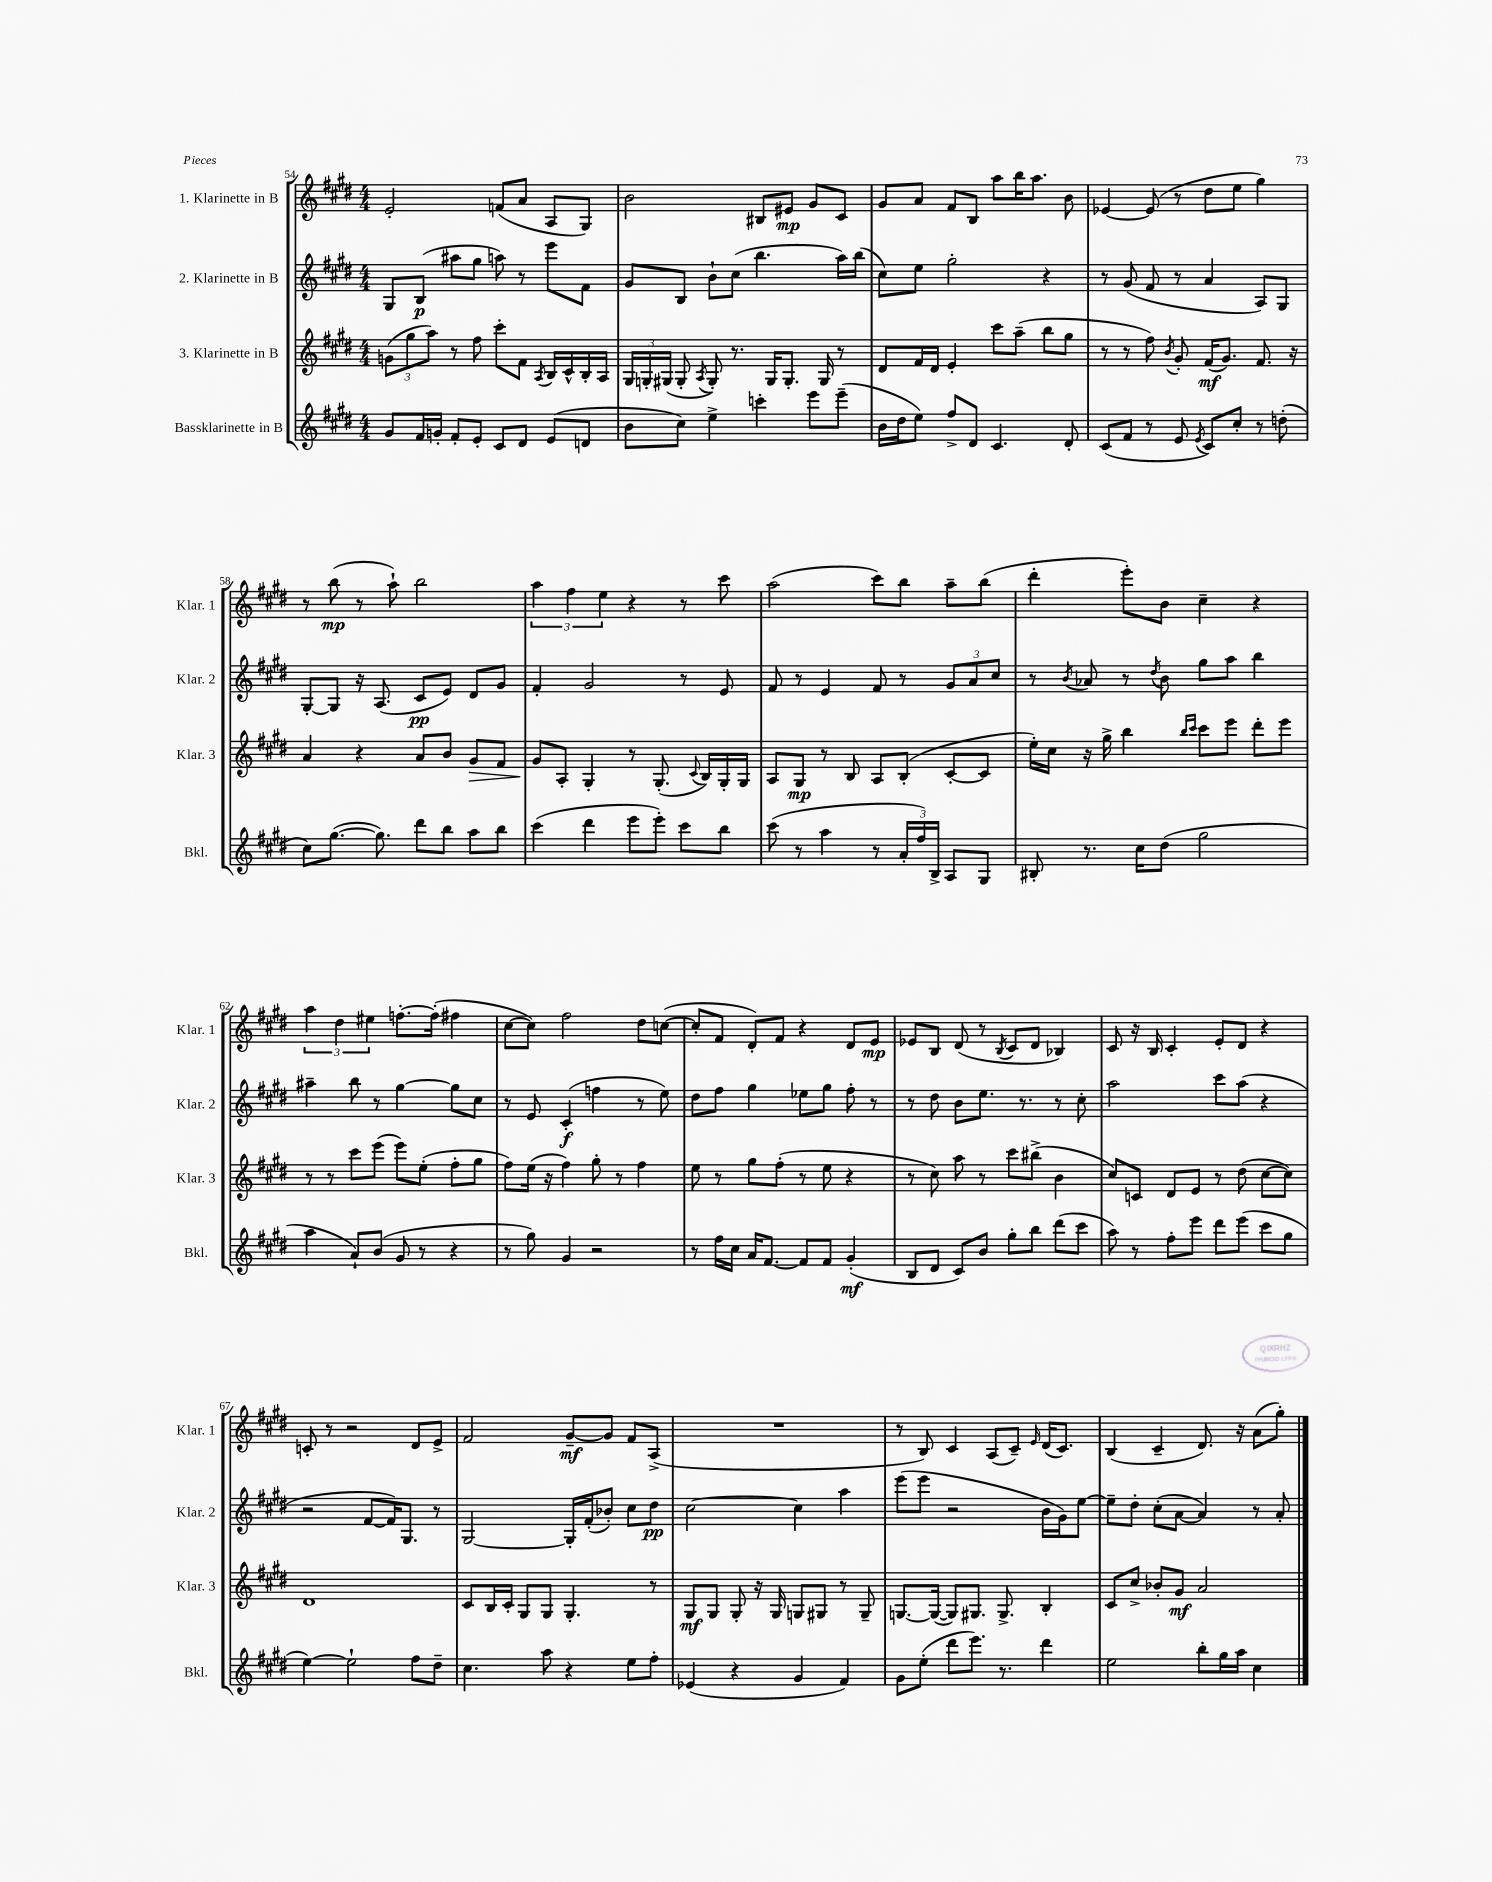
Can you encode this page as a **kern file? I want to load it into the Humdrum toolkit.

**kern	**kern	**kern	**kern
*staff4	*staff3	*staff2	*staff1
*clefG2	*clefG2	*clefG2	*clefG2
*k[f#c#g#d#]	*k[f#c#g#d#]	*k[f#c#g#d#]	*k[f#c#g#d#]
*M4/4	*M4/4	*M4/4	*M4/4
8g#/L	(12g\L	8G#/L	2e'/
.	12gg#\	.	.
16f#/L	.	(8B/J	.
.	12aa\J)	.	.
16g'/JJ	.	.	.
8f#'/L	8r	8aa#\L	.
8e'/J	8ff#\	8gg#\J	.
8c#/L	8ccc#'\L	8aa\)	(8f/L
8d#/J	8f#\J	8r	8a/J
.	8qA/	.	.
(8e/L	16B/LL	8eee\L	8A/L
.	16c#^^/	.	.
8d/J	16B'/	8f#\J	8G#/J)
.	16A/JJ	.	.
=	=	=	=
8b\L	24G#/LL	8g#/L	2b\
.	24G'/	.	.
.	(24G#/JJ	.	.
8cc#\J)	8G#'/	8B/J	.
.	8qA/	.	.
4ee^\	8G#'/)	8b`\L	.
.	8.r	(8cc#\J	.
4ccc'\	.	4.bb\	8B#/L
.	16G#/LK	.	.
.	8.G#'/J	.	8e#/J
8eee\L	.	.	8g#/L
.	16G#/	.	.
(8eee~\J	8r	16aa\LL)	8c#/J
.	.	(16bb\JJ	.
=	=	=	=
16b\LL	8d#/L	8cc#\L)	8g#/L
16dd#\J	.	.	.
8ee\J)	16f#/L	8ee\J	8a/J
.	16d#/JJ	.	.
8ff#^/L	4e'/	2gg#'\	8f#/L
8d#/J	.	.	8B/J
4.c#/	8ccc#\L	.	8aa\L
.	(8aa~\J	.	16bb\K
.	.	.	8.aa\J
.	8bb\L	4r	.
8d#'/	8gg#\J	.	8b\
=	=	=	=
(8c#/L	8r	8r	[4e-/
8f#/J	8r	(8g#/	.
8r	8ff#\)	8f#/	(8e-/]
.	8qb/	.	.
8e/	8g#'/	8r	8r
8qe/	.	.	.
8c#/L)	(16f#/LK	4a/	8dd#\L
.	8.g#/J)	.	.
8cc#'/J	.	.	8ee\J
8r	8.f#/	8A/L)	4gg#\)
(8dd'\	.	8G#/J	.
.	16r	.	.
=	=	=	=
8cc#\L)	4a/	[8G#'/L	8r
([8.gg#\J	.	8G#/]J	(8bb\
.	4r	16r	8r
8.gg#\])	.	(8.A/	.
.	.	.	8aa`\)
8ddd#\L	8a/L	8c#/L	2bb\
8bb\J	8b/J	8e/J)	.
8aa\L	8g#/L	8d#/L	.
8bb\J	8f#/J	8g#/J	.
=	=	=	=
(4ccc#\	8g#/L	4f#'/	6aa\
.	8A'/J	.	.
.	.	.	6ff#\
4ddd#\	4G#'/	2g#/	.
.	.	.	6ee\
8eee\L	8r	.	4r
8eee'\J)	(8.G#'/	.	.
8ccc#\L	.	8r	8r
.	8qqc#/	.	.
.	16B/LL)	.	.
8bb\J	16G#'/	8e/	8ccc#\
.	16G#/JJ	.	.
=	=	=	=
(8ccc#\	8A/L	8f#/	(2aa\
8r	8G#/J	8r	.
4aa\	8r	4e/	.
.	8B/	.	.
8r	8A/L	8f#/	8ccc#\L)
24a'/LL	(8B'/J	8r	8bb\J
24ff#/)	.	.	.
24B^/JJ	.	.	.
8A/L	[8c#'/L	12g#/L	8aa~\L
.	.	12a/	.
8G#/J	8c#/]J	.	(8bb\J
.	.	12cc#/J	.
=	=	=	=
8B#'/	16ee'\LL)	8r	4ddd#'\
.	16cc#\JJ	.	.
.	.	8qb/	.
8.r	16r	8a-/	.
.	16gg#^\	.	.
.	4bb\	8r	8eee'\L)
16cc#\LK	.	.	.
.	.	8qdd#/	.
(8dd#\J	.	8b\	8b\J
.	16qqbb/LL	.	.
.	16qqccc#/JJ	.	.
2gg#\	8ccc#\L	8gg#\L	4cc#~\
.	8eee\J	8aa\J	.
.	8ddd#'\L	4bb\	4r
.	8eee\J	.	.
=	=	=	=
4aa\	8r	4aa#~\	6aa\
.	8r	.	.
.	.	.	6dd#\
8a`/L)	8ccc#\L	8bb\	.
.	.	.	6ee#\
(8b/J	(8eee\J	8r	.
8g#/	8eee\L)	[4gg#\	[8.ff'\L
8r	(8ee'\J	.	.
.	.	.	(16ff'\]Jk
4r	8ff#'\L	8gg#\]L	4ff#\
.	8gg#\J	8cc#\J	.
=	=	=	=
8r	8ff#\L)	8r	[8cc#\L
8gg#\)	(16ee\Jk	8e/	8cc#\]J)
.	16r	.	.
4g#/	4ff#\)	(4c#'/	2ff#\
2r	8gg#'\	4ff\	.
.	8r	.	.
.	4ff#\	8r	8dd#\L
.	.	8ee\)	([8cc\J
=	=	=	=
8r	8ee\	8dd#\L	8cc'/]L
16ff#\LL	8r	8ff#\J	8f#/J
16cc#\JJ	.	.	.
16a/LK	8gg#\L	4gg#\	8d#'/L)
[8.f#/J	.	.	.
.	(8ff#'\J	.	8f#/J
8f#/]L	8r	8ee-\L	4r
8f#/J	8ee\	8gg#\J	.
(4g#'/	4r	8ff#'\	8d#/L
.	.	8r	8e/J
=	=	=	=
8B/L	8r	8r	8e-/L
8d#/J	8cc#\)	8dd#\	8B/J
8c#/L)	8aa\	8b\L	(8d#/
8b/J	8r	8.ee\J	8r
.	.	.	8qB/
8gg#'\L	8ccc#\L	.	8c#/L
.	.	8.r	.
8bb\J	(8bb#^\J	.	8d#/J
(8ddd#\L	4b\	8r	4B-/)
8ccc#\J	.	8cc#'\	.
=	=	=	=
8aa\)	8cc#/L)	2aa\	8c#/
8r	8c/J	.	16r
.	.	.	16B/
8ff#'\L	8d#/L	.	4c#'/
8eee\J	8e/J	.	.
8ddd#\L	8r	8ccc#\L	8e'/L
(8eee\J	(8dd#\	(8aa\J	8d#/J
8ccc#\L	[8cc#\L	4r	4r
8gg#\J	8cc#\]J)	.	.
=	=	=	=
[4ee\)	1d#	2r	8c'/
.	.	.	8r
2ee`\]	.	.	2r
.	.	[8f#/L	.
.	.	16f#/]K)	.
.	.	8.G#/J	.
8ff#\L	.	.	8d#/L
8dd#~\J	.	8r	8e^/J
=	=	=	=
4.cc#\	8c#/L	[2G#/	2f#/
.	16B/L	.	.
.	16c#'/JJ	.	.
.	8G#/L	.	.
8aa\	8G#/J	.	.
4r	4.G#'/	16G#'/]LL	[8g#~/L
.	.	(16f#'/J	.
.	.	8b-'/J)	8g#/]J
8ee\L	.	8cc#\L	8f#/L
8ff#'\J	8r	8dd#\J	(8A^/J
=	=	=	=
(4e-/	8G#/L	[2cc#\	1r
.	8G#/J	.	.
4r	8G#'/	.	.
.	16r	.	.
.	16G#/	.	.
4g#/	8G/L	4cc#\]	.
.	8G#/J	.	.
4f#/)	8r	4aa\	.
.	8G#~/	.	.
=	=	=	=
8g#\L	[8.G/L	(8eee\L	8r
(8ee'\J	.	8eee\J	8B/)
.	(16G/_Jk	.	.
8ddd#\L	8G/]L)	2r	4c#/
8.eee\J)	8.G#/J	.	.
.	.	.	(8A/L
8.r	8.G#^/	.	.
.	.	.	8c#~/J)
.	.	.	16qqe/
4ddd#\	4B'/	16b\LL	(16d#/LK
.	.	16g#\J)	8.c#/J)
.	.	[8ee\J	.
=	=	=	=
2ee\	8c#/L	8ee~\]L	(4B/
.	8cc#^/J	8dd#'\J	.
.	8b-'/L	(8cc#'\L	4c#~/
.	8g#/J	[8a\J	.
8bb'\L	2a/	4a/])	8.d#/)
16gg#\L	.	.	.
16aa\JJ	.	.	16r
4cc#\	.	8r	(8a\L
.	.	8a'/	8gg#'\J)
==	==	==	==
*-	*-	*-	*-
